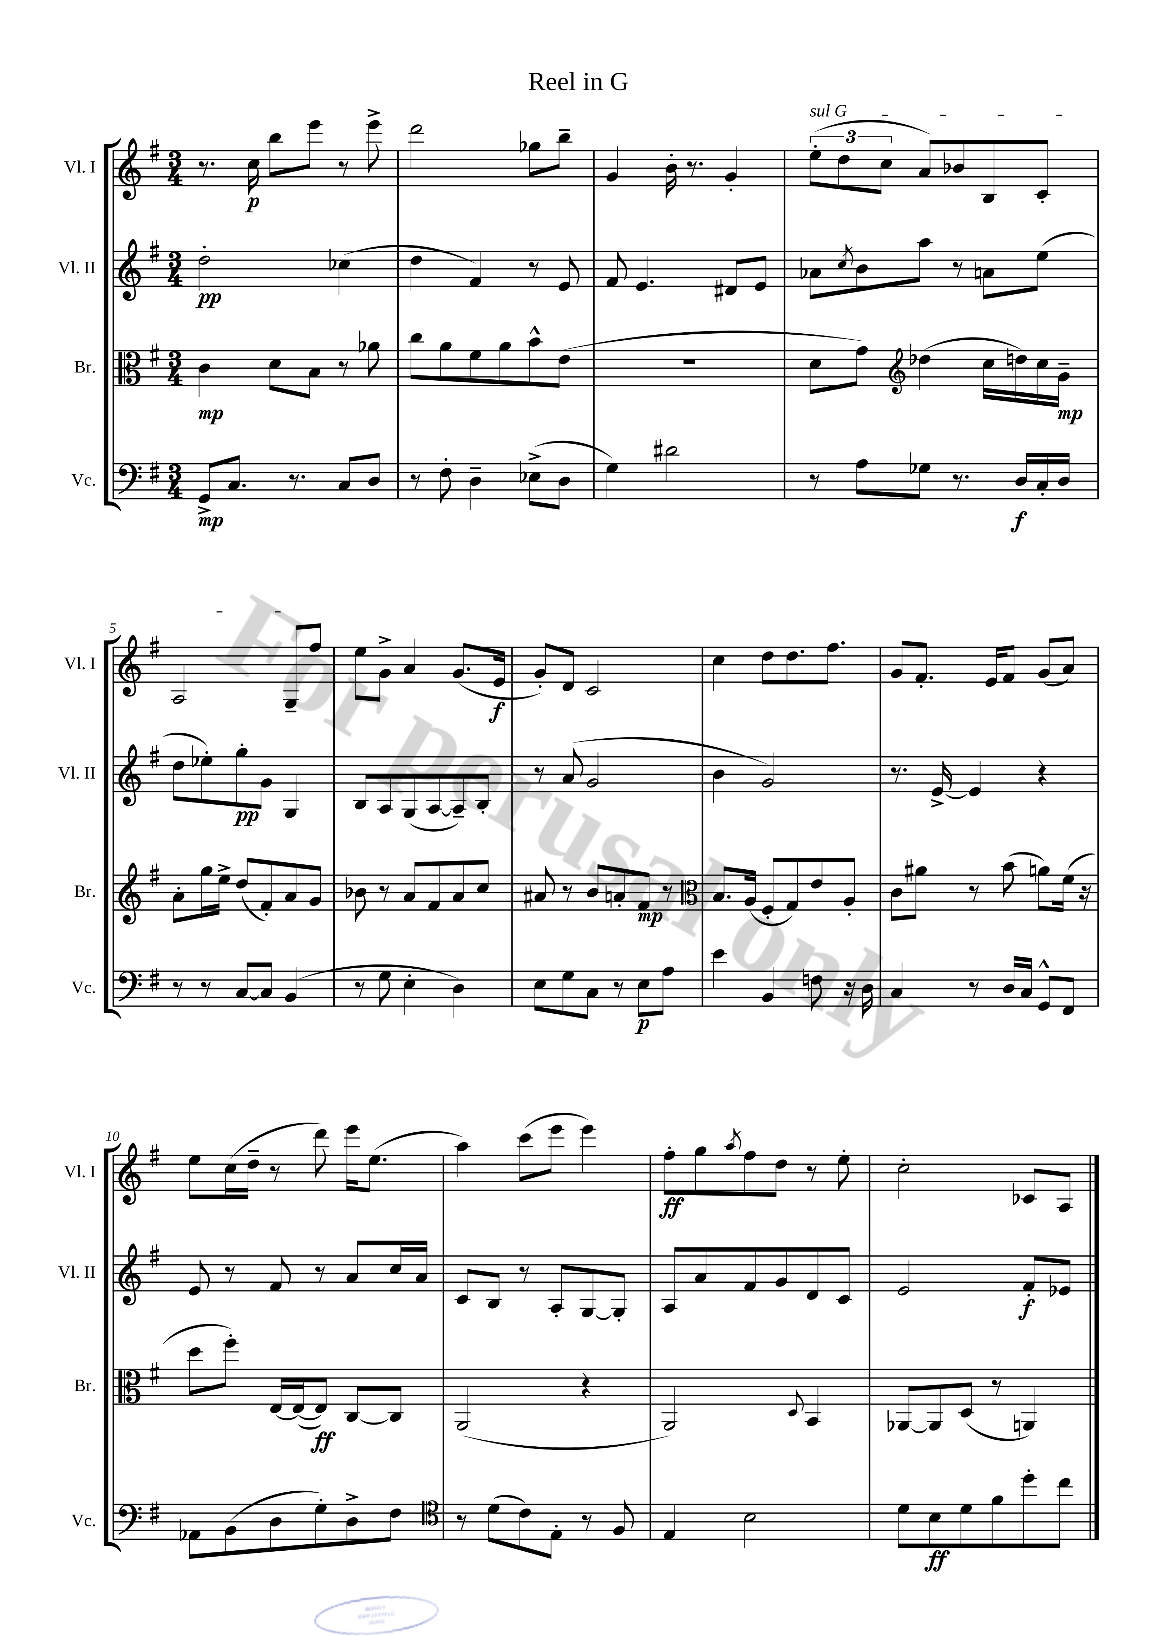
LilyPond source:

\header { title = "Reel in G" }
<<
\new StaffGroup <<
\new Staff = "s0" \with { instrumentName = "Vl. I" shortInstrumentName = "Vl. I" } {
    \clef treble \key g \major \numericTimeSignature \time 3/4
    r8. c''16\p b''8 e'''8 r8 e'''8-> |
    d'''2 ges''8 b''8-- |
    g'4 b'16-. r8. g'4-. |
    \tuplet 3/2 { \once \override TextSpanner.bound-details.left.text = \markup { \italic "sul G" } e''8-.\startTextSpan( d''8 c''8 } a'8) bes'8 b8 c'8-. |
    a2 g8-- fis''8\stopTextSpan |
    e''8 g'8-> a'4 g'8.( e'16\f |
    g'8-.) d'8 c'2 |
    c''4 d''8 d''8. fis''8. |
    g'8 fis'8.-. e'16 fis'8 g'8( a'8) |
    e''8 c''16( d''16-- r8 d'''8) e'''16 e''8.( |
    a''4) c'''8( e'''8 e'''4) |
    fis''8-.\ff g''8 \acciaccatura { a''8 } fis''8 d''8 r8 e''8-. |
    c''2-. ces'8 a8 \bar "|." |
}
\new Staff = "s1" \with { instrumentName = "Vl. II" shortInstrumentName = "Vl. II" } {
    \clef treble \key g \major \numericTimeSignature \time 3/4
    d''2-.\pp ces''4( |
    d''4 fis'4) r8 e'8 |
    fis'8 e'4. dis'8 e'8 |
    aes'8 \acciaccatura { c''8 } b'8 a''8 r8 a'8 e''8( |
    d''8 ees''8-.) g''8-.\pp g'8 g4 |
    b8 a8 g8( a8~ a8--) b8-. |
    r8 a'8( g'2 |
    b'4 g'2) |
    r8. e'16~-> e'4 r4 |
    e'8 r8 fis'8 r8 a'8 c''16 a'16 |
    c'8 b8 r8 a8-. g8~ g8-. |
    a8 a'8 fis'8 g'8 d'8 c'8 |
    e'2 fis'8-.\f ees'8 \bar "|." |
}
\new Staff = "s2" \with { instrumentName = "Br." shortInstrumentName = "Br." } {
    \clef alto \key g \major \numericTimeSignature \time 3/4
    c'4\mp d'8 b8 r8 aes'8 |
    c''8 a'8 fis'8 a'8 b'8-^ e'8( |
    R2. |
    d'8 g'8) \clef treble des''4( c''16 d''16) c''16 g'16--\mp |
    a'8-. g''16 e''16-> d''8( fis'8-.) a'8 g'8 |
    bes'8 r8 a'8 fis'8 a'8 c''8 |
    ais'8 r8 b'8 a'8-. fis'8\mp r8 |
    \clef alto b8. a16( fis8-. g8) e'8 a8-. |
    c'8 ais'8 r8 b'8( a'8) fis'16( r16 |
    d''8 fis''8-.) e16~ e16~( e8\ff) c8~ c8 |
    a,2( r4 |
    a,2) \appoggiatura { d8 } b,4 |
    aes,8~ aes,8 d8( r8 a,4) \bar "|." |
}
\new Staff = "s3" \with { instrumentName = "Vc." shortInstrumentName = "Vc." } {
    \clef bass \key g \major \numericTimeSignature \time 3/4
    g,8->\mp c8. r8. c8 d8 |
    r8 fis8-. d4-- ees8->( d8 |
    g4) dis'2 |
    r8 a8 ges8 r8. d16\f c16-. d16 |
    r8 r8 c8~ c8 b,4( |
    r8 g8 e4-. d4) |
    e8 g8 c8 r8 e8\p a8 |
    e'4 b,4 f8 r16 d16 |
    c4 r8 d16 c16 g,8-^ fis,8 |
    aes,8 b,8( d8 g8-.) d8-> fis8 |
    \clef tenor r8 d'8( c'8) e8-. r8 fis8 |
    e4 b2 |
    d'8 b8\ff d'8 fis'8 d''8-. c''8 \bar "|." |
}
>>
>>
